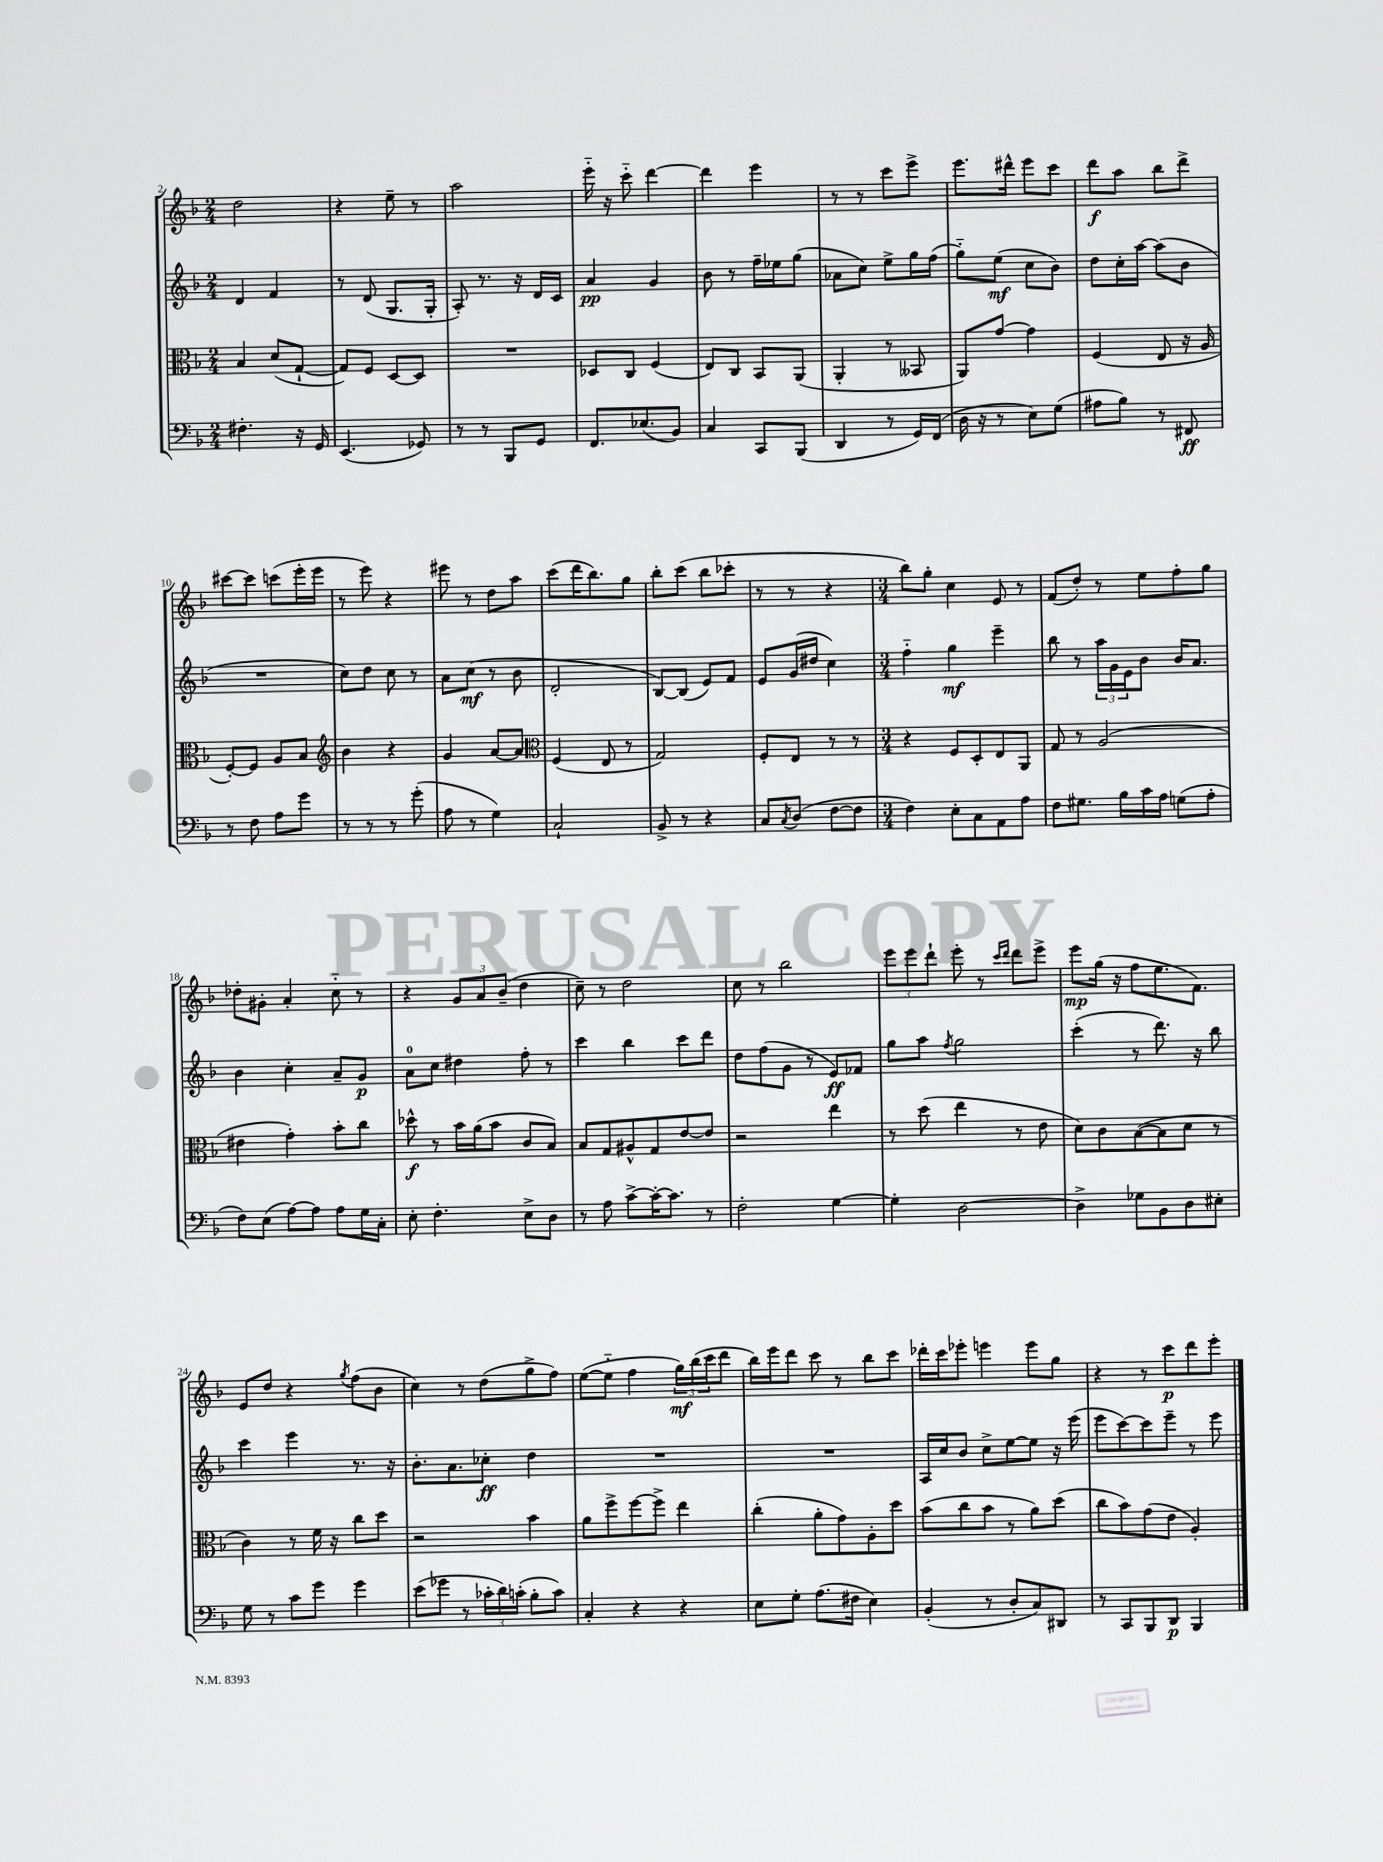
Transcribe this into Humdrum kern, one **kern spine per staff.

**kern	**kern	**kern	**kern
*staff4	*staff3	*staff2	*staff1
*clefF4	*clefC3	*clefG2	*clefG2
*k[b-]	*k[b-]	*k[b-]	*k[b-]
*M2/4	*M2/4	*M2/4	*M2/4
4.F#'	4B-	4d	2dd
.	(8d	4f	.
16r	[8G`	.	.
16GG	.	.	.
=	=	=	=
(4.EE	8G])	8r	4r
.	8F	(8d	.
.	[8D	8.G	8ee~
8GG-)	8D]	.	8r
.	.	16G'	.
=	=	=	=
8r	2r	8A')	2aa
8r	.	8.r	.
8BBB-	.	.	.
.	.	16r	.
8GG	.	16d	.
.	.	16c	.
=	=	=	=
8.FF	8D-	4a	16eee'~
.	.	.	16r
.	8C	.	8ccc'~
(8.E-	.	.	.
.	(4F	4g	[4ddd
8BB-)	.	.	.
=	=	=	=
4C	8E)	8b-	4ddd]
.	8C	8r	.
8CC	8BB-	16ff~	4eee
.	.	16ee-	.
(8BBB-	(8AA	(8gg	.
=	=	=	=
4DD	4AA'	8a-	8r
.	.	8cc)	8r
8r	8r	8ee^	8ccc
16GG)	8BB--	16gg	8eee^
(16FF	.	(16ff	.
=	=	=	=
16D	8AA)	8gg'~)	8.eee
16r	.	.	.
8r	[8g	(8ee	.
.	.	.	16ddd#^^
8E)	4g]	8cc	8eee
(8G	.	8b-)	8ccc
=	=	=	=
8A#	(4F	8dd	8ddd
8B-)	.	16cc'	8aa
.	.	[16aa	.
8r	8E	(8aa]	8bb-
8FF#	16r	8b-	8ddd^
.	16A	.	.
=	=	=	=
8r	[8F')	2r	[8ccc#
8F	8F]	.	8ccc#]
8A	8A	.	(8ccc
8g	8B-	.	16eee'
.	.	.	16eee
=	=	=	=
*	*clefG2	*	*
8r	4b-	8cc)	8r
8r	.	8dd	8eee)
8r	4r	8cc	4r
(8g'	.	8r	.
=	=	=	=
8A	4g	8a	8eee#
8r	.	(8cc	8r
4G)	[8a	8r	8dd
.	8a]	8b-	8aa
=	=	=	=
*	*clefC3	*	*
2C`	(4F	2d'	(8ccc
.	.	.	16ddd
.	.	.	8.bb-)
.	8E	.	.
.	8r	.	8gg
=	=	=	=
8BB-^	2G)	[8B-)	8bb-'
8r	.	(8B-]	(8ccc
4r	.	8e)	8bb-
.	.	8f	8ccc-'
=	=	=	=
8C	8F'	8e	8r
8qC	.	.	.
(8D	8E	(16g	8r
.	.	16dd#	.
[8F	8r	4cc)	4r
8F]	8r	.	.
=	=	=	=
*M3/4	*M3/4	*M3/4	*M3/4
4F)	4r	4ff'~	8bb-)
.	.	.	8gg'
8E'	8F	4gg	4cc
8C	8D'	.	.
8AA	8E	4eee~	8e
8A	8AA	.	8r
=	=	=	=
8F	8G	8bb-	(8f
8.G#	8r	8r	8dd')
.	(2A	24aa	8r
.	.	24g	.
16B-	.	.	.
.	.	24e	.
16c	.	8b-	8ee
16A	.	.	.
(8G	.	16b-	8ff'
.	.	8.a	.
8A'	.	.	8gg
=	=	=	=
8F)	4e#	4b-	8dd-'
(8E	.	.	8g#'
[8A)	4g')	4cc'	4a'
8A]	.	.	.
8A	8b-'	8a~	8cc'~
16G	8cc	8g	8r
16C'	.	.	.
=	=	=	=
8E'	8dd-^^	8a	4r
4.F'	8r	8cc	.
.	16b-	4dd#	12g
.	(16a	.	.
.	.	.	12a
.	8b-	.	.
.	.	.	(12b-~
8E^	8c	8ff'	4dd
8D	8B-)	8r	.
=	=	=	=
8r	8B-	4ccc	8cc~)
8A	8G	.	8r
[8c^	8A#^^	4bb-	2dd
16c'_	8G	.	.
8.c]	.	.	.
.	[8e	8ccc	.
8r	8e]	8ddd	.
=	=	=	=
2F'	2r	8dd	8cc
.	.	(8ff	8r
.	.	8g	2bb-
.	.	8r	.
[4G	4ee	8e)	.
.	.	8f-	.
=	=	=	=
4G']	8r	8gg	12eee
.	.	.	12eee
.	(8dd	8aa	.
.	.	.	12ddd`
.	.	8qff	.
[2D	4ee	2gg	8eee'
.	.	.	8r
.	.	.	16qqccc
.	.	.	16qqddd
.	8r	.	8ddd
.	8e	.	8eee^
=	=	=	=
4D^]	8d)	(4ccc'	8eee
.	8c	.	(16gg
.	.	.	16r
8G-	([8B-	8r	8ff
8BB-	8B-]	8.ddd)	8.ee
8D	8d	.	.
.	.	16r	8.f)
8E#'	8r	8bb-	.
=	=	=	=
8G	4c)	4ccc	8e
8r	.	.	8dd
8c	8r	4eee	4r
8g	16f	.	.
.	16r	.	.
.	.	.	8qgg
4g	8cc	8.r	(8ff
.	8dd	.	8b-
.	.	16r	.
=	=	=	=
(8e	2r	8.b-'	4cc)
8g-	.	.	.
.	.	8.a	.
8r	.	.	8r
24c-'	.	8cc-'	(8dd
24d)	.	.	.
(24c'	.	.	.
8B-'	4b-	4dd	8gg^
8c)	.	.	8ff)
=	=	=	=
4C'	8a	2.r	([8ee
.	8ff^	.	8ee'~]
4r	[8ff	.	4ff
.	8ff^]	.	.
4r	4ee	.	24gg)
.	.	.	(24bb-
.	.	.	24ccc
.	.	.	8ddd
=	=	=	=
8E	(4cc'	2.r	16bb-)
.	.	.	16eee
8G'	.	.	8ddd
(8.A	8a'	.	8ccc
.	8g)	.	8r
16F#	.	.	.
4E)	8A'	.	8bb-
.	8dd	.	8ccc
=	=	=	=
(4BB-'	(8b-	16A	16ddd-'
.	.	16cc	16ccc
.	8cc	8b-	8eee-'
8r	8b-	8cc^	4eee
8D'	8r	[8ee	.
8C)	8a)	8ee]	8eee
8DD#	(8dd	16r	8gg
.	.	(16eee	.
=	=	=	=
8r	8cc	8eee	4r
8CC	8b-)	[8ccc)	.
8BBB-	(8g	8ccc]	8r
8DD	8e	8eee~	8ccc
4BBB-	4A')	8r	8ddd
.	.	8eee	8eee'
==	==	==	==
*-	*-	*-	*-
